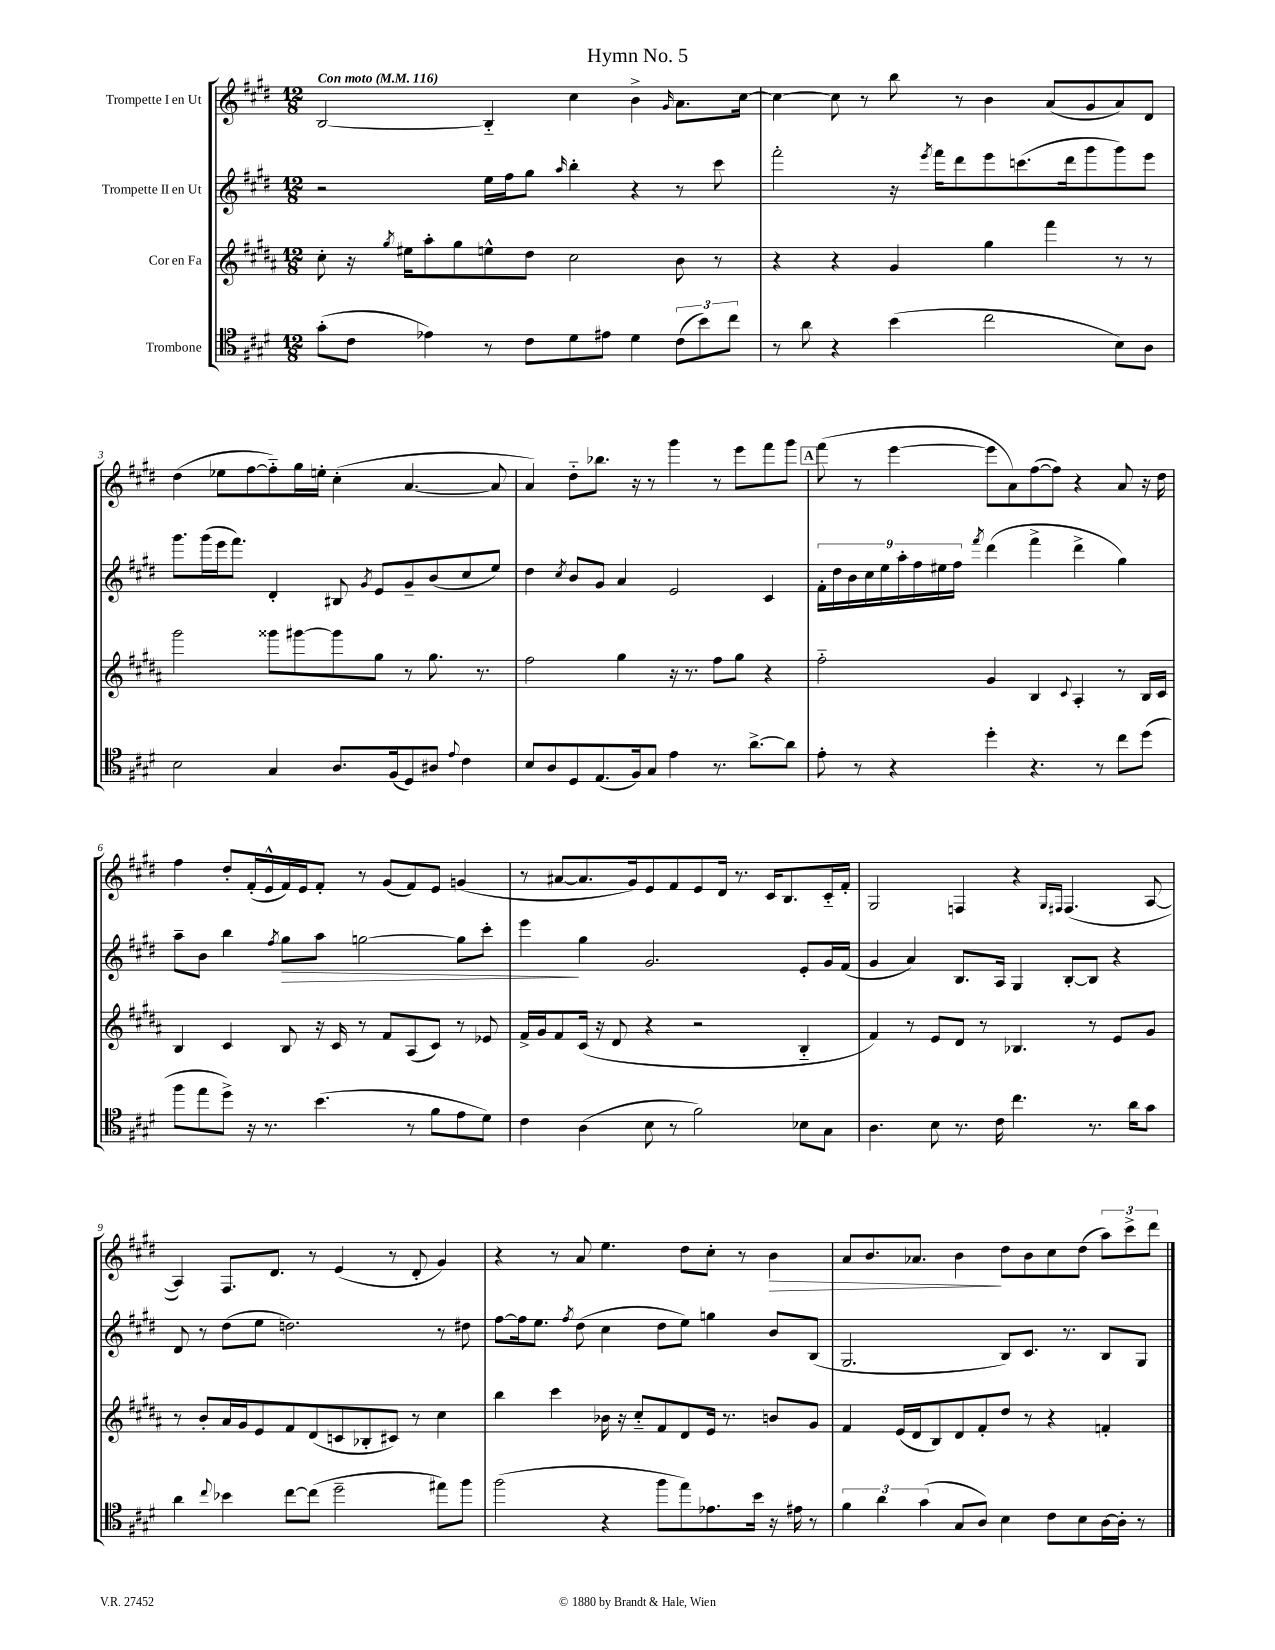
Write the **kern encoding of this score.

**kern	**kern	**kern	**dynam	**kern	**dynam
*part4	*part3	*part2	*part2	*part1	*part1
*staff4	*staff3	*staff2	*staff2	*staff1	*staff1
*I"Trombone	*I"Cor en Fa	*I"Trompette II en Ut	*	*I"Trompette I en Ut	*
*clefC4	*clefG2	*clefG2	*	*clefG2	*
*k[f#c#g#d#]	*k[f#c#g#d#a#]	*k[f#c#g#d#]	*	*k[f#c#g#d#]	*
*M12/8	*M12/8	*M12/8	*	*M12/8	*
*MM116	*MM116	*MM116	*	*MM116	*
=1	=1	=1	=1	=1	=1
!	!	!	!	!LO:TX:a:B:t=Con moto	!
(8g#'\L	8cc#'\	2r	.	[2B/	.
8c#\J	16r	.	.	.	.
.	8qgg#/	.	.	.	.
.	16ee#X\KL	.	.	.	.
4e-X\)	8aa#'\	.	.	.	.
.	8gg#\	.	.	.	.
8r	8een^^\	16ee\LL	.	4B/]	.
.	.	16ff#\J	.	.	.
8c#\L	8dd#\J	8gg#\J	.	.	.
.	.	16qqaa/	.	.	.
8d#\	2cc#\	4bb'\	.	4cc#\	.
8e#X\J	.	.	.	.	.
4d#\	.	4r	.	4b^\	.
.	.	.	.	16qqg#/	.
(12c#\L	8b\	8r	.	8.a\L	.
12b\)	.	.	.	.	.
.	8r	8ccc#\	.	.	.
12cc#\J	.	.	.	.	.
.	.	.	.	[16cc#\Jk	.
=2	=2	=2	=2	=2	=2
8r	4r	2fff#'\	.	4cc#\_	.
8a\	.	.	.	.	.
4r	4r	.	.	8cc#\]	.
.	.	.	.	8r	.
(4b\	4g#/	16r	.	8bb\	.
.	.	8qeee/	.	.	.
.	.	16fff#\KL	.	.	.
.	.	8ddd#\	.	8r	.
2cc#\	4gg#\	8eee\	.	4b\	.
.	.	(8.cccn\	.	.	.
.	4fff#\	.	.	(8a/L	.
.	.	16ddd#\k	.	.	.
.	.	8ggg#\	.	8g#/	.
8B\L)	8r	8ggg#\)	.	8a/)	.
8A\J	8r	8eee\J	.	8d#/J	.
!!LO:LB:g=z
=3	=3	=3	=3	=3	=3
2B\	2ggg#\	8.ggg#\L	.	(4dd#\	.
.	.	(16ggg#\L	.	.	.
.	.	16eee\J	.	8ee-X\L	.
.	.	8.fff#\J)	.	.	.
.	.	.	.	[8ff#\	.
4G#/	8ggg##X\L	4d#'/	.	8ff#\])	.
.	[8ggg#X\	.	.	16gg#\L	.
.	.	.	.	16een'\JJ	.
8.A/L	8ggg#\]	8B#X/	.	(4cc#'\	.
.	.	8qg#/	.	.	.
.	8gg#\J	8e/L	.	.	.
(16F#/k	.	.	.	.	.
8D#/)	8r	8g#~/	.	[4.a/	.
8A#X/J	8.gg#\	(8b/	.	.	.
8qqe/	.	.	.	.	.
4c#\	.	8cc#/	.	.	.
.	8.r	.	.	.	.
.	.	8ee/J)	.	8a/]	.
=4	=4	=4	=4	=4	=4
8B/L	2ff#\	4dd#\	.	4a/)	.
8A/	.	.	.	.	.
.	.	8qcc#/	.	.	.
8D#/	.	8b/L	.	8dd#\L	.
(8.E/	.	8g#/J	.	8.bb-X\J	.
.	4gg#\	4a/	.	.	.
16F#/k)	.	.	.	16r	.
8G#/J	.	.	.	8r	.
4e\	16r	2e/	.	4ggg#\	.
.	8.r	.	.	.	.
8.r	8ff#\L	.	.	8r	.
.	8gg#\J	.	.	8eee\L	.
[8.a^\L	.	.	.	.	.
.	4r	4c#/	.	8fff#\	.
8a\J]	.	.	.	8ggg#\J	.
!!LO:REH:place=s1:t=A
=5	=5	=5	=5	=5	=5
8e'\	2ff#\	18f#'\LL	.	(8fff#\	.
.	.	18dd#\	.	.	.
.	.	18b\	.	.	.
8r	.	.	.	8r	.
.	.	18cc#\	.	.	.
.	.	18ee\	.	.	.
4r	.	.	.	[4eee\	.
.	.	18aa'\	.	.	.
.	.	18ff#\	.	.	.
.	.	18ee#X\	.	.	.
.	.	18ff#\JJ	.	.	.
.	.	8qfff#/	.	.	.
4dd#'\	4g#/	(4ddd#\	.	8eee\L]	.
.	.	.	.	8a\)	.
4.r	4B/	4fff#^\	.	([8ff#\	.
.	.	.	.	8ff#\J])	.
.	8qqc#/	.	.	.	.
.	4A#'/	4ddd#^\	.	4r	.
8r	.	.	.	.	.
8cc#\L	8r	4gg#\)	.	8a/	.
(8dd#\J	16B/LL	.	.	16r	.
.	16c#/JJ	.	.	16dd#\	.
!!LO:LB:g=z
=6	=6	=6	=6	=6	=6
8ff#\L	4B/	8aa~\L	.	4ff#\	.
8ee\	.	8b\J	.	.	.
8dd#^\J)	4c#/	4bb\	.	8dd#'/L	.
16r	.	.	.	(16f#'/L	.
8.r	.	.	.	16e^^/	.
.	.	8qff#/	.	.	.
!	!	!	!LO:HP:b	!	!
.	8B/	8gg#\L	>	16f#/)	.
.	.	.	.	16e/J	.
(4.b\	16r	8aa\J	.	8f#'/J	.
.	16c#/	.	.	.	.
.	8r	[2ggn\	.	8r	.
.	8f#/L	.	.	(8g#/L	.
8r	(8A#/	.	.	8f#/)	.
8f#\L	8c#/J)	.	.	8e/J	.
8e\	8r	8gg\L]	.	(4gn/	.
8d#\J)	8e-X/	8ccc#'\J	.	.	.
=7	=7	=7	=7	=7	=7
4c#\	16f#^/LL	4eee\	.	8r	.
.	16g#/J	.	.	.	.
.	8f#/	.	.	[8a#X/L	.
(4A\	(16c#/Jk	4gg#\	]	8.a#/]	.
.	16r	.	.	.	.
.	8d#/	.	.	.	.
.	.	.	.	16g#/k)	.
8B\	4r	2.g#/	.	8e/	.
8r	.	.	.	8f#/	.
2f#\)	2r	.	.	8e/	.
.	.	.	.	16d#/Jk	.
.	.	.	.	8.r	.
.	.	.	.	16c#/KL	.
.	.	.	.	8.B/	.
8B-X\L	4B/	8e'/L	.	.	.
8G#\J	.	16g#/L	.	16c#/L	.
.	.	(16f#/JJ	.	16f#'/JJ	.
=8	=8	=8	=8	=8	=8
4.A\	4f#/)	4g#/	.	2G#/	.
.	8r	4a/)	.	.	.
8B\	8e/L	.	.	.	.
8.r	8d#/J	8.B/L	.	4Fn/	.
.	8r	.	.	.	.
16c#\	.	16A/Jk	.	.	.
4.cc#\	4.B-X/	4G#/	.	4r	.
.	.	.	.	16qqG#/LL	.
.	.	.	.	16qqF#X/JJ	.
.	.	[8B'/L	.	(4.F#/	.
8.r	8r	8B/J]	.	.	.
.	8e/L	4r	.	.	.
16a\KL	.	.	.	.	.
8g#\J	8g#/J	.	.	[8A/	.
!!LO:LB:g=z
=9	=9	=9	=9	=9	=9
4a\	8r	8d#/	.	4A/])	.
.	8b'/L	8r	.	.	.
8qqcc#/	.	.	.	.	.
4b-X\	16a#/L	(8dd#\L	.	8.F#/L	.
.	16g#/J	.	.	.	.
.	8e/	8ee\J	.	.	.
.	.	.	.	8.d#/J	.
[8cc#\L	8f#/	2.ddn\)	.	.	.
(8cc#\J]	(8d#/	.	.	8r	.
2dd#~\	8cn/	.	.	(4e/	.
.	8B-X'/	.	.	.	.
.	8c#X/J)	.	.	8r	.
.	8r	.	.	8d#'/	.
8ee#X\L)	4cc#\	8r	.	4g#/)	.
8ff#\J	.	8dd#X\	.	.	.
=10	=10	=10	=10	=10	=10
(2ff#\	4bb\	[8ff#\L	.	4r	.
.	.	16ff#\k]	.	.	.
.	.	8.ee\J	.	.	.
.	4ccc#\	.	.	8r	.
.	.	8qff#/	.	.	.
.	.	(8dd#\	.	8a/	.
4r	16b-X\	4cc#\	.	4.ee\	.
.	16r	.	.	.	.
.	8cc#/L	.	.	.	.
8ff#\L	8f#/	8dd#\L	.	.	.
8ee\)	8d#/	8ee\J)	.	8dd#\L	.
8.e-X\	16e/Jk	4ggn\	.	8cc#'\J	.
.	8.r	.	.	.	.
.	.	.	.	8r	.
16b\Jk	.	.	.	.	.
!	!	!	!	!	!LO:HP:b
16r	8bn/L	8b/L	.	4b\	>
16e#X\	.	.	.	.	.
8r	8g#/J	(8B/J	.	.	.
=11	=11	=11	=11	=11	=11
6f#\	4f#/	2.G#/	.	8a/L	.
.	.	.	.	8.b/	.
6a\	.	.	.	.	.
.	(16e/LL	.	.	.	.
.	16d#/J	.	.	8.a-X/J	.
(6g#\	.	.	.	.	.
.	8B/)	.	.	.	.
8G#/L	8d#/	.	.	4b\	.
8A/J)	8f#'/	.	.	.	.
4B\	8dd#/J	8B/L)	.	8dd#\L	]
.	8r	8.c#/J	.	8b\	.
8c#\L	4r	.	.	8cc#\	.
.	.	8.r	.	.	.
8B\	.	.	.	(8dd#\J	.
[16A\L	4fn'/	8B/L	.	12aa\L)	.
16A'\JJ]	.	.	.	.	.
.	.	.	.	12ccc#^\	.
8r	.	8G#/J	.	.	.
.	.	.	.	12ddd#\J	.
==	==	==	==	==	==
*-	*-	*-	*-	*-	*-
